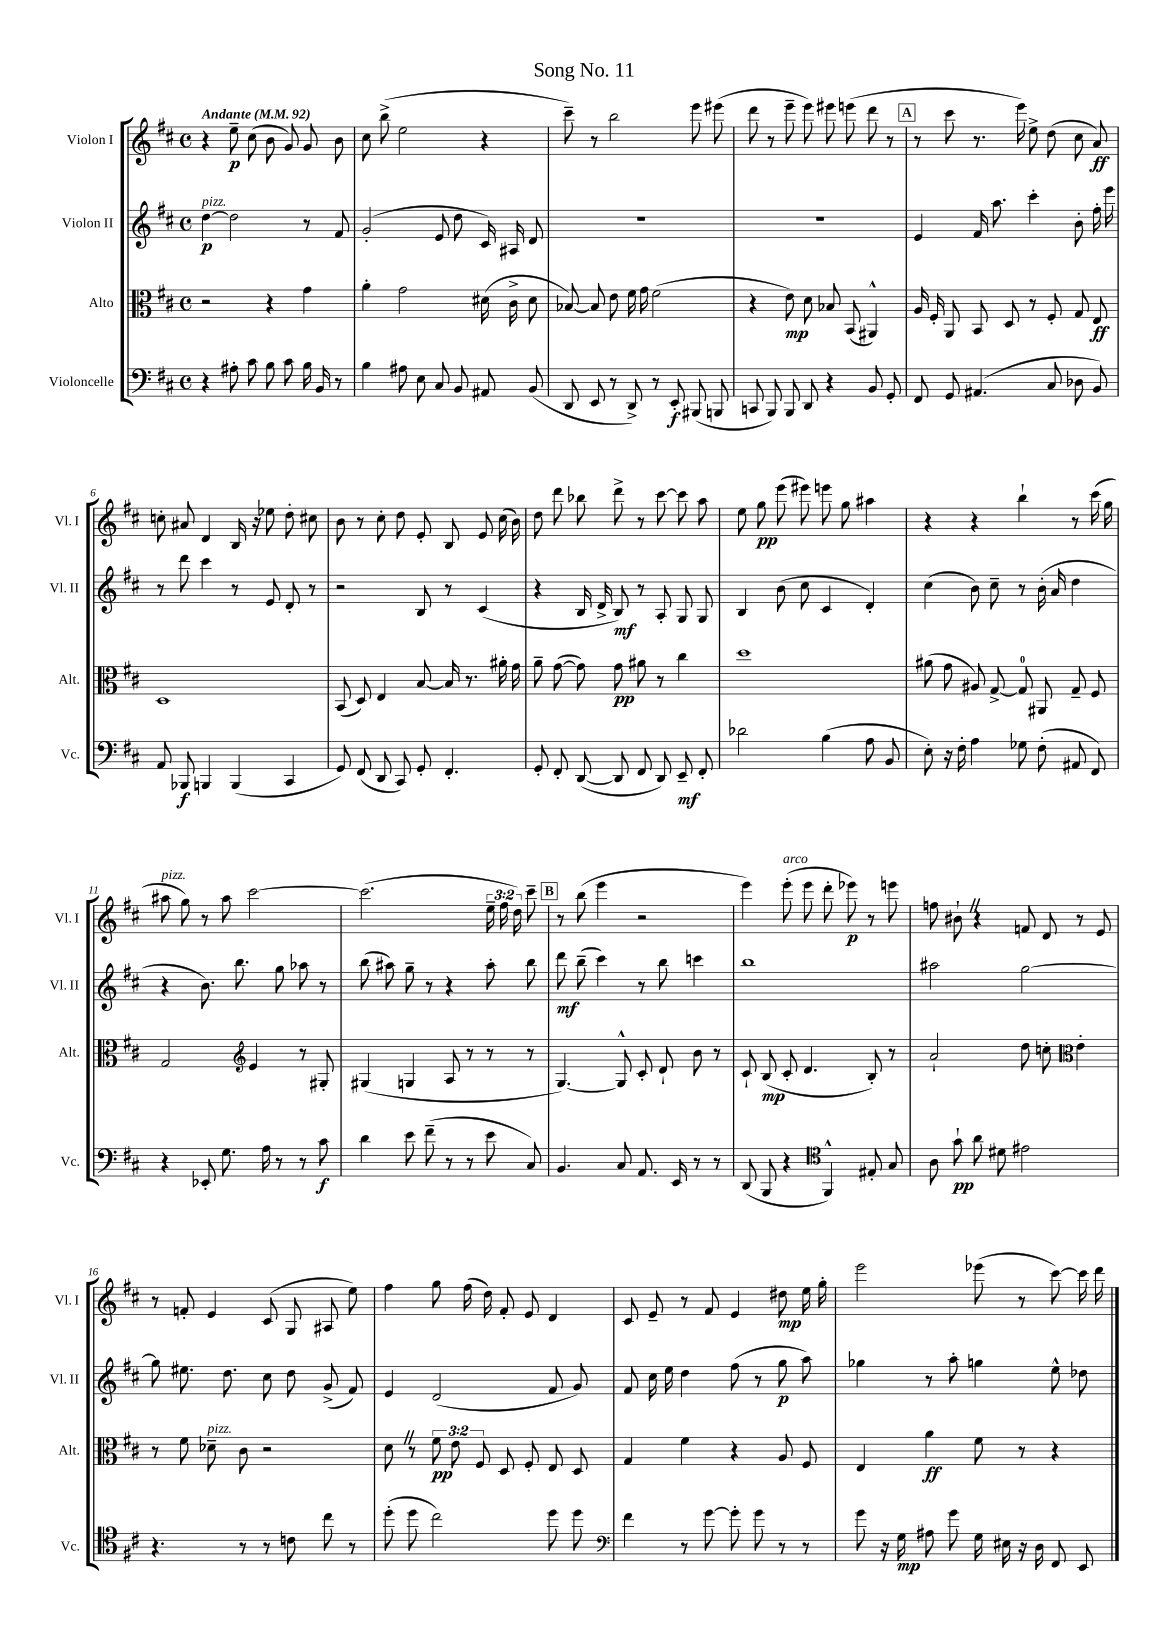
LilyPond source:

\header { title = "Song No. 11" }
<<
\new StaffGroup <<
\new Staff = "s0" \with { instrumentName = "Violon I" shortInstrumentName = "Vl. I" } {
    \clef treble \key d \major \defaultTimeSignature \time 4/4 \override Staff.TupletNumber.text = #tuplet-number::calc-fraction-text \tempo "Andante" 4 = 92
    \autoBeamOff r4 e''8--\p cis''8( b'8 g'8) g'8 b'8 |
    cis''8 b''8->( e''2 r4 |
    cis'''8--) r8 b''2 e'''8 eis'''8( |
    d'''8 r8 e'''8-- e'''8) eis'''8 e'''8( d'''8 r8 |
    \mark \markup { \box "A" } r8 cis'''8 r8. e'''16) e''8-> d''8( cis''8 a'8\ff) |
    c''8-. ais'8 d'4 b16 r16 ees''8 d''8-. cis''8 |
    b'8 r8 cis''8-. d''8 e'8-. b8 e'8 cis''16( b'16) |
    d''8 d'''8 bes''8 d'''8-> r8 cis'''8~ cis'''8 a''8 |
    e''8 g''8\pp e'''8( eis'''8) e'''8 g''8 ais''4 |
    r4 r4 b''4-! r8 cis'''16( g''16 |
    ais''8^\markup { \italic "pizz." } g''8) r8 ais''8 cis'''2~ |
    cis'''2.( \tuplet 3/2 { e''16-- fis''16 d''16) } cis'''8-- |
    \mark \markup { \box "B" } r8 b''8( e'''4 r2 |
    e'''4) e'''8-.^\markup { \italic "arco" }( e'''8 d'''8-. ees'''8\p) r8 e'''8 |
    f''8 bis'8-! \once \override BreathingSign.text = \markup { \musicglyph "scripts.caesura.straight" } \breathe r4 f'8 d'8 r8 e'8 |
    r8 f'8-. e'4 cis'8( g8 ais8 e''8) |
    fis''4 g''8 fis''16( d''16) fis'8-. e'8 d'4 |
    cis'8 e'8-- r8 fis'8 e'4 dis''8\mp e''16 g''16-. |
    e'''2 ees'''8( r8 cis'''8~) cis'''16 d'''16 \bar "|." |
}
\new Staff = "s1" \with { instrumentName = "Violon II" shortInstrumentName = "Vl. II" } {
    \clef treble \key d \major \defaultTimeSignature \time 4/4
    \autoBeamOff d''4~\p^\markup { \italic "pizz." } d''2 r8 fis'8 |
    g'2-.( e'8 d''8 cis'16) ais16 d'8 |
    R1 |
    R1 |
    \mark \markup { \box "A" } e'4 fis'16 a''8. cis'''4-. b'8-. fis''16-. e'''16 |
    r8 d'''8 cis'''4 r8 e'8 d'8-. r8 |
    r2 b8 r8 cis'4( |
    r4 b16 d'16-> b8\mf) r8 a8-. g8 g8 |
    b4 b'8( cis''8 cis'4 d'4-.) |
    cis''4( b'8) cis''8-- r8 b'16-.( a'16 d''4 |
    r4 b'8.) b''8. g''8 aes''8 r8 |
    b''8( ais''8) g''8-- r8 r4 ais''8-. b''8 |
    \mark \markup { \box "B" } d'''8\mf b''8--( cis'''4) r8 b''8 c'''4 |
    b''1 |
    ais''2 g''2~ |
    g''8 eis''8. d''8. cis''8 d''8 g'8->( fis'8) |
    e'4 d'2( fis'8 g'8) |
    fis'8 cis''16 e''16 d''4 fis''8( r8 g''8\p a''8) |
    ges''4 r8 a''8-. g''4 e''8-^ des''8 \bar "|." |
}
\new Staff = "s2" \with { instrumentName = "Alto" shortInstrumentName = "Alt." } {
    \clef alto \key d \major \defaultTimeSignature \time 4/4 \override Staff.TupletNumber.text = #tuplet-number::calc-fraction-text
    \autoBeamOff r2 r4 g'4 |
    a'4-. g'2 dis'16( cis'16-> dis'8 |
    bes8~) bes8 e'8 fis'16 g'16 fis'2( |
    r4 e'8\mp) d'8 bes8 b,8( ais,4-^) |
    \mark \markup { \box "A" } a16 fis16-. a,8 b,8 d8 r8 fis8-. g8 e8\ff |
    d1 |
    b,8( d8) e4 b8~ b16 r8. ais'16-. g'16 |
    a'8-- g'8~( g'8) g'8\pp ais'8 r8 cis''4 |
    d''1 |
    ais'8( g'8 ais8) g8~-> g8-0 ais,8 g8-- fis8 |
    g2 \clef treble e'4 r8 gis8-. |
    gis4( g4 a8 r8 r8 r8 |
    \mark \markup { \box "B" } g4.~) g8-^ cis'8-. d'8-! b'8 r8 |
    cis'8-! b8\mp( cis'8-. d'4. b8-.) r8 |
    a'2-! d''8 c''8-. \clef alto e'4-. |
    r8 fis'8 des'8--^\markup { \italic "pizz." } cis'8 r2 |
    d'8 \once \override BreathingSign.text = \markup { \musicglyph "scripts.caesura.straight" } \breathe r8 \tuplet 3/2 { fis'8\pp e'8 fis8 } d8 fis8-. e8 d8 |
    g4 fis'4 r4 a8 fis8 |
    e4 a'4\ff fis'8 r8 r4 \bar "|." |
}
\new Staff = "s3" \with { instrumentName = "Violoncelle" shortInstrumentName = "Vc." } {
    \clef bass \key d \major \defaultTimeSignature \time 4/4
    \autoBeamOff r4 ais8-. cis'8 b8 cis'8 b16 b,16 r8 |
    b4 ais8 e8 cis8 b,8 ais,8 b,8( |
    d,8 e,8 r8 d,8->) r8 e,8-.\f bis,,8( b,,8 |
    c,8 b,,8) b,,8 d,8 r4 b,8 g,8-. |
    \mark \markup { \box "A" } fis,8 g,8 ais,4.( cis8 des8 b,8) |
    a,8 bes,,8\f b,,4 b,,4( cis,4 |
    g,8) fis,8( d,8 cis,8) g,8-. fis,4.-. |
    g,8-. fis,8-. d,8~( d,8 fis,8 d,8) e,8--\mf fis,8-. |
    des'2 b4( a8 b,8 |
    e8-.) r16 fis16-. a4 ges8 fis8-.( ais,8 fis,8) |
    r4 ees,8-. g8. a16 r8 r8 cis'8\f |
    d'4 e'8 fis'8--( r8 r8 e'8 cis8) |
    \mark \markup { \box "B" } b,4. cis8 a,8. e,16 r8 r8 |
    d,8( b,,8 r4 \clef tenor fis,4-^) eis8-. g8 |
    a8 g'8-!\pp a'8 dis'8 eis'2 |
    r4. r8 r8 c'8 cis''8 r8 |
    d''8-.( d''8 cis''2) d''8 d''8 |
    \clef bass fis'4 r8 g'8~ g'8-. g'8 r8 r8 |
    g'8 r16 g16\mp ais8 g'8 g16 eis16 r16 d16 fis,8 e,8 \bar "|." |
}
>>
>>
